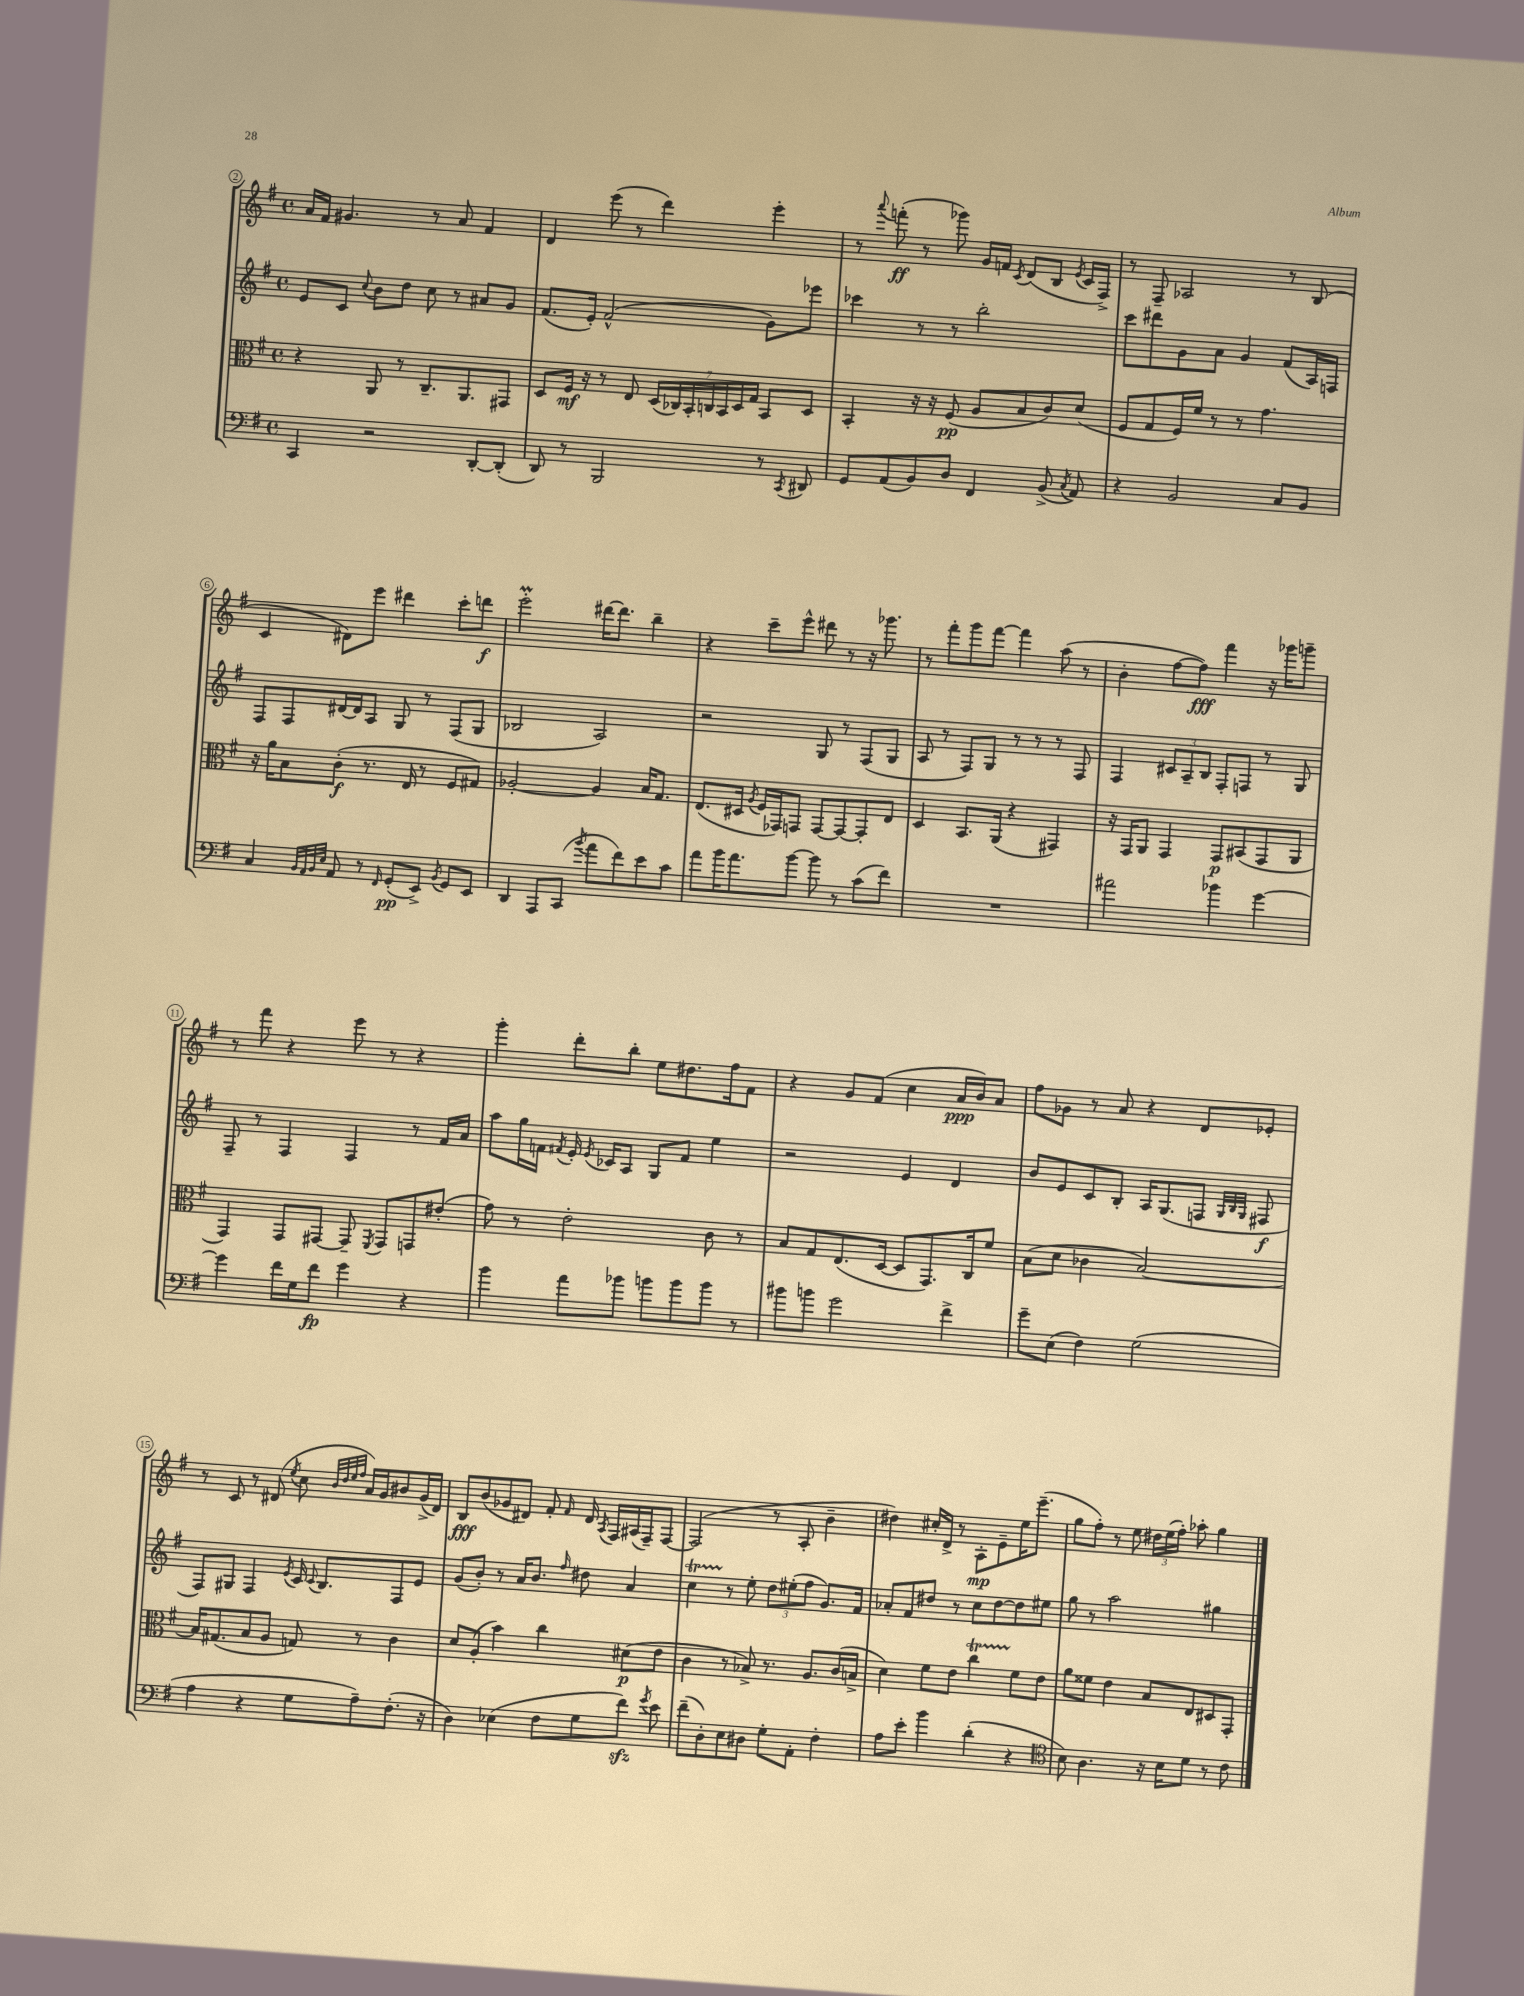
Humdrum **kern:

**kern	**dynam	**kern	**dynam	**kern	**dynam	**kern	**dynam
*part4	*part4	*part3	*part3	*part2	*part2	*part1	*part1
*staff4	*staff4	*staff3	*staff3	*staff2	*staff2	*staff1	*staff1
*clefF4	*	*clefC3	*	*clefG2	*	*clefG2	*
*k[f#]	*	*k[f#]	*	*k[f#]	*	*k[f#]	*
*M4/4	*	*M4/4	*	*M4/4	*	*M4/4	*
*met(c)	*	*met(c)	*	*met(c)	*	*met(c)	*
=2	=2	=2	=2	=2	=2	=2	=2
4CC/	.	4r	.	8e/L	.	16a/LL	.
.	.	.	.	.	.	16f#/JJ	.
.	.	.	.	8c/J	.	4.g#X/	.
.	.	.	.	8qqcc/	.	.	.
2r	.	8AA/	.	8b\L	.	.	.
.	.	8r	.	8dd\J	.	.	.
.	.	8.C~/L	.	8cc\	.	8r	.
.	.	.	.	8r	.	8a/	.
.	.	8.AA/	.	.	.	.	.
[8DD'/L	.	.	.	8a#X/L	.	4f#/	.
(8DD'/J]	.	8GG#X/J	.	8g/J	.	.	.
=3	=3	=3	=3	=3	=3	=3	=3
8DD/)	.	8D/L	.	(8.f#/L	.	4d/	.
8r	.	16F#/Jk	mf	.	.	.	.
.	.	16r	.	16e'/Jk)	.	.	.
2BBB/	.	8r	.	(2f#^^/	.	(8eee\	.
.	.	8E/	.	.	.	8r	.
.	.	(28D/LL	.	.	.	4ddd\)	.
.	.	28C-X/)	.	.	.	.	.
.	.	28BB'/	.	.	.	.	.
.	.	28Cn/	.	.	.	.	.
.	.	28BB/	.	.	.	.	.
.	.	28D/	.	.	.	.	.
.	.	28G/JJ	.	.	.	.	.
8r	.	8BB/L	.	8g\L)	.	4eee'\	.
8qCC/	.	.	.	.	.	.	.
8DD#X/	.	8D/J	.	8eee-X\J	.	.	.
=4	=4	=4	=4	=4	=4	=4	=4
8GG/L	.	4BB'/	.	4ccc-X\	.	8r	.
.	.	.	.	.	.	8qqaaa/	.
(8AA/	.	.	.	.	.	(8fffn'\	ff
8BB/)	.	16r	.	8r	.	8r	.
.	.	16r	.	.	.	.	.
8D/J	.	(8F#/	pp	8r	.	8ggg-X\)	.
4FF#/	.	8A/L	.	2bb'\	.	16g/LL	.
.	.	.	.	.	.	16fn/JJ	.
.	.	.	.	.	.	8qc/	.
.	.	8B/	.	.	.	(8d/L	.
(8BB^/	.	8c/)	.	.	.	8B/J	.
8qC/	.	.	.	.	.	8qe/	.
8AA/)	.	(8d/J	.	.	.	16c/LL	.
.	.	.	.	.	.	16F#^/JJ)	.
=5	=5	=5	=5	=5	=5	=5	=5
4r	.	8F#/L	.	8ccc\L	.	8r	.
.	.	8G/	.	8ddd#X\	.	8F#~/	.
2BB/	.	16F#/L)	.	8g\	.	2A-X/	.
.	.	16f#/JJ	.	.	.	.	.
.	.	8r	.	8a\J	.	.	.
.	.	8r	.	4g/	.	.	.
.	.	4.g\	.	.	.	.	.
8C/L	.	.	.	(8f#/L	.	8r	.
8BB/J	.	.	.	16A/L)	.	(8B/	.
.	.	.	.	16Fn/JJ	.	.	.
!!LO:LB:g=z
=6	=6	=6	=6	=6	=6	=6	=6
4C/	.	16r	.	8F#/L	.	4c/	.
.	.	16a\KL	.	.	.	.	.
.	.	8B\	.	8F#/	.	.	.
32qqBB/LLL	.	.	.	.	.	.	.
32qqAA/	.	.	.	.	.	.	.
32qqBB/	.	.	.	.	.	.	.
32qqE/JJJ	.	.	.	.	.	.	.
8AA/	.	(8c'\J	f	[16d#X/L	.	8d#X\L)	.
.	.	.	.	16d#/J]	.	.	.
8r	.	8.r	.	8A/J	.	8eee\J	.
16qqFF#/	.	.	.	.	.	.	.
(8GG'/L	pp	.	.	8G/	.	4ddd#X\	.
.	.	16E/	.	.	.	.	.
8EE^/J)	.	8r	.	8r	.	.	.
8qBB/	.	.	.	.	.	.	.
8GG/L	.	8F#/L	.	(8F#/L	.	8ccc'\L	.
8EE/J	.	8G#X/J)	.	8G/J	.	8dddn\J	f
=7	=7	=7	=7	=7	=7	=7	=7
4DD/	.	[2A-X'/	.	2B-X/	.	2eeeM'\	.
8AAA/L	.	.	.	.	.	.	.
(8CC/J	.	.	.	.	.	.	.
8qb/	.	.	.	.	.	.	.
8a\L	.	4A-/]	.	2A/)	.	[16ddd#X\KL	.
.	.	.	.	.	.	8.ddd#\J]	.
8f#\)	.	.	.	.	.	.	.
8e\	.	16B/KL	.	.	.	4bb~\	.
.	.	8.G/J	.	.	.	.	.
8c\J	.	.	.	.	.	.	.
=8	=8	=8	=8	=8	=8	=8	=8
8a\L	.	(8.E/L	.	2r	.	4r	.
16b\K	.	.	.	.	.	.	.
8.a\	.	16D#X/Jk	.	.	.	.	.
.	.	8qA/	.	.	.	.	.
.	.	16F#/LL	.	.	.	8ccc~\L	.
.	.	16GG-X/J)	.	.	.	.	.
[8b\J	.	8GGn/J	.	.	.	8eee^^\J	.
8b\]	.	[8GG/L	.	8G/	.	8ddd#X\	.
8r	.	8GG/_	.	8r	.	8r	.
(8c\L	.	8GG'/]	.	(8F#/L	.	16r	.
.	.	.	.	.	.	8.ggg-X\	.
8f#\J)	.	8E/J	.	8G/J	.	.	.
=9	=9	=9	=9	=9	=9	=9	=9
1r	.	4D/	.	8A/	.	8r	.
.	.	.	.	8r	.	8fff#'\L	.
.	.	8.BB/L	.	8F#/L)	.	8ggg\	.
.	.	.	.	8G/J	.	[8fff#\J	.
.	.	(16AA/Jk	.	.	.	.	.
.	.	4r	.	8r	.	4fff#\]	.
.	.	.	.	8r	.	.	.
.	.	4GG#X/)	.	8r	.	(8aa\	.
.	.	.	.	8F#/	.	8r	.
=10	=10	=10	=10	=10	=10	=10	=10
2a#X\	.	16r	.	4F#/	.	4b'\	.
.	.	16GG/KL	.	.	.	.	.
.	.	8AA/J	.	.	.	.	.
.	.	4GG/	.	12c#X/L	.	[8ff#\L	.
.	.	.	.	12A~/	.	.	.
.	.	.	.	.	.	8ff#\J])	fff
.	.	.	.	12B/J	.	.	.
4b-X\	.	8GG/L	p	8F#'/L	.	4fff#\	.
.	.	(8BB#X/	.	8Fn/J	.	.	.
[4g\	.	8GG/	.	8r	.	16r	.
.	.	.	.	.	.	16ggg-X\KL	.
.	.	8AA/J	.	8G/	.	8gggn~\J	.
!!LO:LB:g=z
=11	=11	=11	=11	=11	=11	=11	=11
4g\]	.	4GG/)	.	8F#~/	.	8r	.
.	.	.	.	8r	.	8fff#\	.
16f#\LL	.	8GG/L	.	4F#/	.	4r	.
16G\J	.	.	.	.	.	.	.
8f#\J	fp	[8GG#X/J	.	.	.	.	.
4g\	.	8GG#~/]	.	4F#/	.	8eee\	.
.	.	8qFF#/	.	.	.	.	.
.	.	8GG#/L	.	.	.	8r	.
4r	.	8GGn/	.	8r	.	4r	.
.	.	(8e#X'/J	.	16f#/LL	.	.	.
.	.	.	.	16a/JJ	.	.	.
=12	=12	=12	=12	=12	=12	=12	=12
4b\	.	8g\)	.	8aa\L	.	4ggg'\	.
.	.	8r	.	16gg\L	.	.	.
.	.	.	.	16fn\JJ	.	.	.
.	.	.	.	8qf#X/	.	.	.
8a\L	.	2e'\	.	16e'/	.	8ddd'\L	.
.	.	.	.	8qe/	.	.	.
.	.	.	.	16c-X/KL	.	.	.
8b-X\J	.	.	.	8A/J	.	8bb'\J	.
8bn\L	.	.	.	8G/L	.	8ee\L	.
8b\	.	.	.	8f#/J	.	8.dd#X\	.
8b\J	.	8c\	.	4ee\	.	.	.
.	.	.	.	.	.	16ff#\k	.
8r	.	8r	.	.	.	8f#\J	.
=13	=13	=13	=13	=13	=13	=13	=13
8b#X\L	.	8B/L	.	2r	.	4r	.
8bn\J	.	8G/	.	.	.	.	.
2g\	.	(8.E/	.	.	.	8g/L	.
.	.	.	.	.	.	(8f#/J	.
.	.	[16D/Jk	.	.	.	.	.
.	.	8D/L]	.	4e/	.	4cc\	.
.	.	8.GG/)	.	.	.	.	.
4f#^\	.	.	.	4d/	.	16a/LL	ppp
.	.	16C/k	.	.	.	16b/J)	.
.	.	8f#/J	.	.	.	8a/J	.
=14	=14	=14	=14	=14	=14	=14	=14
8g~\L	.	(8B\L	.	8b/L	.	8ff#\L	.
(8E\J	.	8d\J	.	8e/	.	8g-X\J	.
4F#\)	.	4c-X\	.	8c/	.	8r	.
.	.	.	.	8B'/J	.	8a/	.
(2G\	.	[2B/)	.	16A/KL	.	4r	.
.	.	.	.	(8.G/	.	.	.
.	.	.	.	8Fn/J	.	8d/L	.
.	.	.	.	32qqG/LLL	.	.	.
.	.	.	.	32qqB/	.	.	.
.	.	.	.	32qqG/JJJ	.	.	.
.	.	.	.	8F#X/	f	8e-X'/J	.
!!LO:LB:g=z
=15	=15	=15	=15	=15	=15	=15	=15
4A\	.	16B/KL]	.	8F#/L)	.	8r	.
.	.	(8.G#X/	.	.	.	.	.
.	.	.	.	8G#X/J	.	8c/	.
4r	.	8B/	.	4F#/	.	8r	.
.	.	8A/J	.	.	.	(8d#X/	.
.	.	.	.	8qe/	.	8qee/	.
8G\L	.	8Gn/)	.	16c/	.	8cc\	.
.	.	.	.	8qqc/	.	.	.
.	.	.	.	8.B/L	.	.	.
.	.	.	.	.	.	32qqb/LLL	.
.	.	.	.	.	.	32qqdd/	.
.	.	.	.	.	.	32qqee/	.
.	.	.	.	.	.	32qqff#/JJJ	.
8A~\)	.	8r	.	.	.	16a/LL)	.
.	.	.	.	.	.	16g/J	.
(8.F#'\J	.	4c\	.	8F#/	.	8b#X/	.
.	.	.	.	8e/J	.	(16g^/L	.
16r	.	.	.	.	.	16d#/JJ)	.
=16	=16	=16	=16	=16	=16	=16	=16
4D\)	.	8d/L	.	(8g/L	.	8B/L	fff
.	.	(8A'/J	.	8b'/J)	.	(8b/	.
(4E-X\	.	4b\)	.	8r	.	8g-X/	.
.	.	.	.	16a/KL	.	8d#X/J)	.
.	.	.	.	8.b/J	.	.	.
8F#\L	.	4cc\	.	.	.	8f#'/	.
.	.	.	.	16qqff#/	.	16qqf#/	.
8G\	.	.	.	8dd#X\	.	16d#/	.
.	.	.	.	.	.	8qA/	.
.	.	.	.	.	.	16F#/LL	.
8f#zz\J)	.	(8d#X\L	p	4a/	.	(16A#X/	.
.	.	.	.	.	.	16F#~/J)	.
8qg/	.	.	.	.	.	.	.
8e\	.	8e\J	.	.	.	[8F#/J	.
=17	=17	=17	=17	=17	=17	=17	=17
(8f#~\L	.	4c\	.	4ccT\	.	(2F#/]	.
8D'\)	.	.	.	.	.	.	.
8E\	.	8r	.	8r	.	.	.
8D#X\J	.	8B-X^/)	.	8ee'\	.	.	.
8G'\L	.	8.r	.	12dd\L	.	8r	.
.	.	.	.	(12ee#X'\	.	.	.
8AA'\J	.	.	.	.	.	8A'/	.
.	.	.	.	12ff#\J	.	.	.
.	.	8.A/L	.	.	.	.	.
4F#'\	.	.	.	8.g/L)	.	4b~\	.
.	.	(16c/L	.	.	.	.	.
.	.	16Bn^/JJ	.	16f#/Jk	.	.	.
=18	=18	=18	=18	=18	=18	=18	=18
8A\L	.	4d\)	.	8a-X'/L	.	4dd#X\)	.
8e'\J	.	.	.	8f#/	.	.	.
4b\	.	8f#\L	.	8dd#X/J	.	16cc#X'/LL	.
.	.	.	.	.	.	16d^/JJ	.
.	.	8e\J	.	8r	.	8r	.
(4d'\	.	4ccT\	.	8cc\L	.	8A'\L	mp
.	.	.	.	[8dd#\	.	8e~\	.
4r	.	8f#\L	.	8dd#\]	.	16ee\K	.
.	.	.	.	.	.	(8.eee~\J	.
.	.	8e\J	.	8ee#X\J	.	.	.
=19	=19	=19	=19	=19	=19	=19	=19
*clefC4	*	*	*	*	*	*	*
8B\)	.	8a\L	.	8gg\	.	8gg\L	.
4.A\	.	8f##X\J	.	8r	.	8ff#'\J)	.
.	.	4e\	.	2aa\	.	8r	.
.	.	.	.	.	.	8ee\	.
16r	.	8B/L	.	.	.	24dd#X\LL	.
.	.	.	.	.	.	(24ee\	.
16B\KL	.	.	.	.	.	.	.
.	.	.	.	.	.	24ff#'\JJ)	.
8d\J	.	8E/	.	.	.	8aa-X'\	.
8r	.	8D#X/	.	4gg#X\	.	4gg\	.
8c\	.	8GG'/J	.	.	.	.	.
==	==	==	==	==	==	==	==
*-	*-	*-	*-	*-	*-	*-	*-
